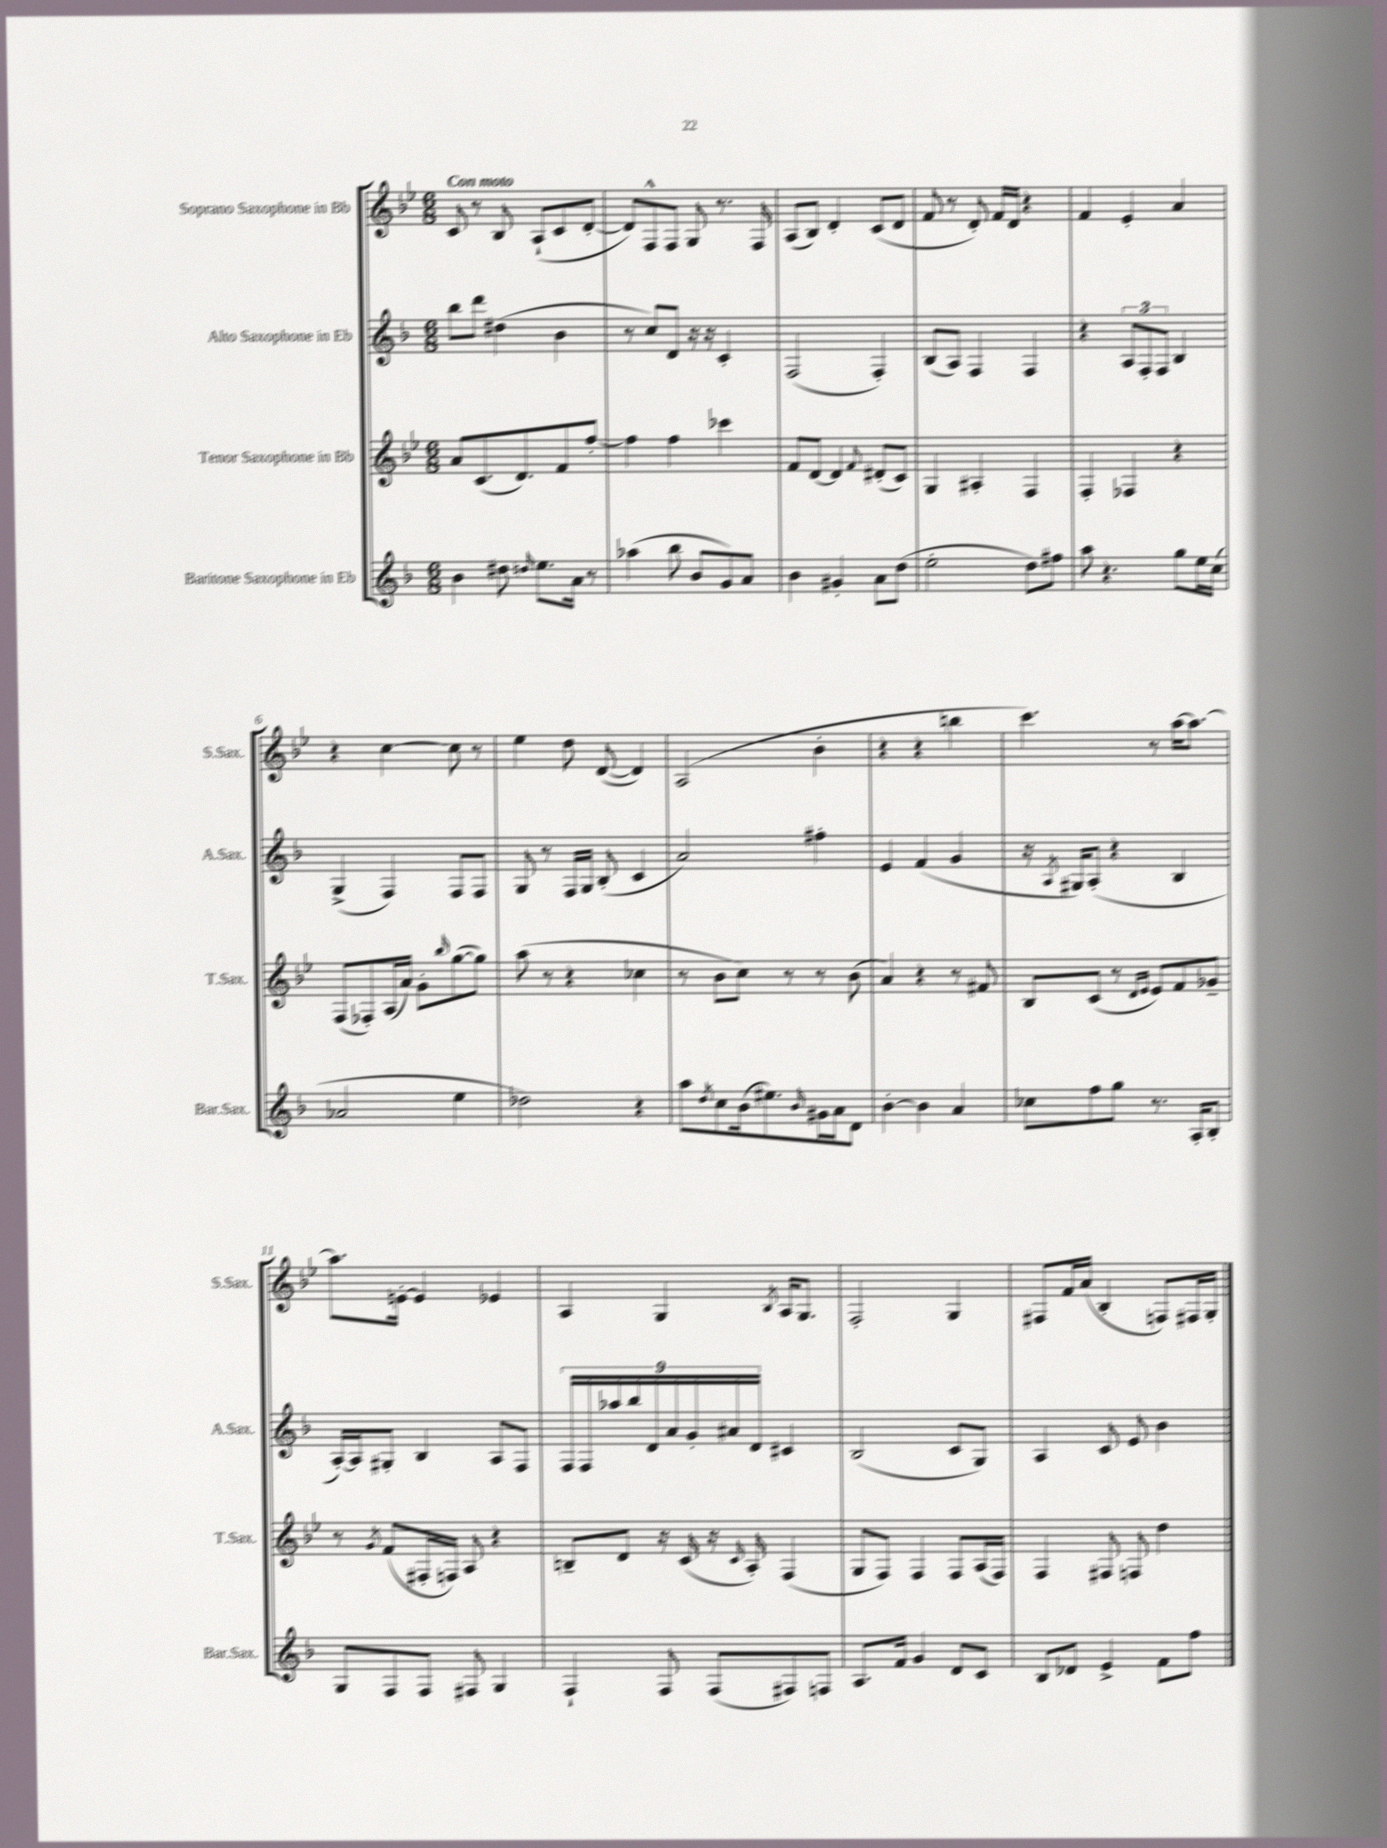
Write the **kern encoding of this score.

**kern	**kern	**kern	**kern
*part4	*part3	*part2	*part1
*staff4	*staff3	*staff2	*staff1
*I"Baritone Saxophone in Eb	*I"Tenor Saxophone in Bb	*I"Alto Saxophone in Eb	*I"Soprano Saxophone in Bb
*I'Bar.Sax.	*I'T.Sax.	*I'A.Sax.	*I'S.Sax.
*clefG2	*clefG2	*clefG2	*clefG2
*k[b-]	*k[b-e-]	*k[b-]	*k[b-e-]
*M6/8	*M6/8	*M6/8	*M6/8
=1	=1	=1	=1
!	!	!	!LO:TX:a:B:t=Con moto
4b-\	8a/L	8bb-\L	8c/
.	(8.c/	8ddd\J	8r
8dd#X\	.	(4dd#X\	8B-/
.	8.d/)	.	.
16qqddn/	.	.	.
8.ee\L	.	.	(8A`/L
.	8f/	4b-\	8c/
16a\Jk	.	.	.
8r	[8ff'/J	.	[8d'/J
=2	=2	=2	=2
(4aa-X\	4ff\]	8r	8d/L])
.	.	8cc/L)	8F^^/
8bb-\	4ff\	8d/J	8F/J
8b-/L	.	16r	8G/
.	.	16r	.
8g/)	4ccc-X\	4c'/	8.r
8a/J	.	.	.
.	.	.	16F/
=3	=3	=3	=3
4b-\	8f/L	(2F/	(8A/L
.	[8d/J	.	8B-/J)
4g#X'/	4d/]	.	4d'/
.	8qqf/	.	.
8a\L	(8d#X'/L	4F'/)	(8c/L
(8dd\J	8c/J)	.	8d/J
=4	=4	=4	=4
2ee'\	4G/	(8B-/L	8f/
.	.	8A/J)	8r
.	4A#X'/	4F/	8d'/)
.	.	.	16f/LL
.	.	.	16d/JJ
8dd\L)	4F/	4F/	4r
8ff#X\J	.	.	.
=5	=5	=5	=5
8aa\	4F'/	4r	4f/
4.r	.	.	.
.	4F-X/	12A/L	4e-'/
.	.	12F'/	.
.	.	12F/J	.
8gg\L	4r	4B-/	4a/
16ee\L	.	.	.
(16cc\JJ	.	.	.
!!LO:LB:g=z
=6	=6	=6	=6
2a-X/	(8F/L	(4G^/	4r
.	8F-X'/)	.	.
.	(16A/L	4F/)	[4cc\
.	16a/JJ)	.	.
.	8g'\L	.	.
.	16qqbb-/	.	.
4ee\	([8gg\	8F/L	8cc\]
.	8gg\J])	8F/J	8r
=7	=7	=7	=7
2dd-X\)	(8aa\	8G/	4ee-\
.	8r	8r	.
.	4r	16F/LL	8dd\
.	.	16G/JJ	.
.	.	(8B-'/	([8d/
4r	4cc-X\	4c/	4d/])
=8	=8	=8	=8
8aa\L	8r	2a/)	(2A/
8qdd/	.	.	.
8cc\	8b-\L	.	.
(16b-\k	8cc\J)	.	.
8.ee#X\)	.	.	.
.	8r	.	.
16qqb-/	.	.	.
16g#X\L	8r	4ff#X'\	4b-'\
16a\J	.	.	.
8d\J	(8b-\	.	.
=9	=9	=9	=9
[4b-'\	4a/)	4e/	4r
4b-\]	4r	(4f/	4r
4a/	8r	4g/	4bbn\
.	8f#X/	.	.
=10	=10	=10	=10
8cc-X\L	8B-/L	16r	4.ccc\)
.	.	8qA/	.
.	.	16G#X/KL)	.
8ff\	(8c/J	(8A'/J	.
8gg\J	8r	4r	.
.	16qqd/LL	.	.
.	16qqe-/JJ	.	.
8.r	8e-/L)	.	8r
.	8f/	4B-/	[16aa\KL
16A'/KL	.	.	8.aa\J_
8B-'/J	8g-X~/J	.	.
!!LO:LB:g=z
=11	=11	=11	=11
8G/L	8r	[16A'/LL)	8.aa\L]
.	.	16A/J]	.
.	8qg/	.	.
8F/	(8f/L	8G#X'/J	.
.	.	.	[16en'\Jk
8F/J	16F#X'/L	4B-/	4e/]
.	16Fn/JJ)	.	.
8F#X/	8A/	.	.
4G/	4r	8A/L	4e-X/
.	.	8F/J	.
=12	=12	=12	=12
4F`/	8Bn~/L	18F/LL	4A/
.	.	18F/	.
.	.	18aa-X/	.
.	8d/J	.	.
.	.	18bb-/	.
.	.	18d/	.
8F/	16r	.	4G/
.	.	18a/	.
.	(16c/	.	.
.	.	18g'/	.
(8F/L	16r	.	.
.	.	18a#X/	.
.	16qqc/	.	.
.	16A'/)	.	.
.	.	18d/JJ	.
.	.	.	8qB-/
8F#X/)	(4F/	4c#X/	16A/KL
.	.	.	8.G/J
8Fn/J	.	.	.
=13	=13	=13	=13
8.A/L	8G/L	(2B-/	2F'/
.	8F/J)	.	.
16f/Jk	.	.	.
4g/	4F/	.	.
8d/L	8F/L	8c/L	4G/
8c/J	(16A/L	8G/J)	.
.	16F/JJ)	.	.
=14	=14	=14	=14
8B-/L	4F/	4A/	8F#X/L
8d-X/J	.	.	16f/L
.	.	.	(16a/JJ
4e^/	8F#X/	8c/	4B-'/
.	8Fn/	8e/	.
8f\L	4dd\	4b-\	8Fn/L)
8ff\J	.	.	16F#X/L
.	.	.	16G'/JJ
==	==	==	==
*-	*-	*-	*-
